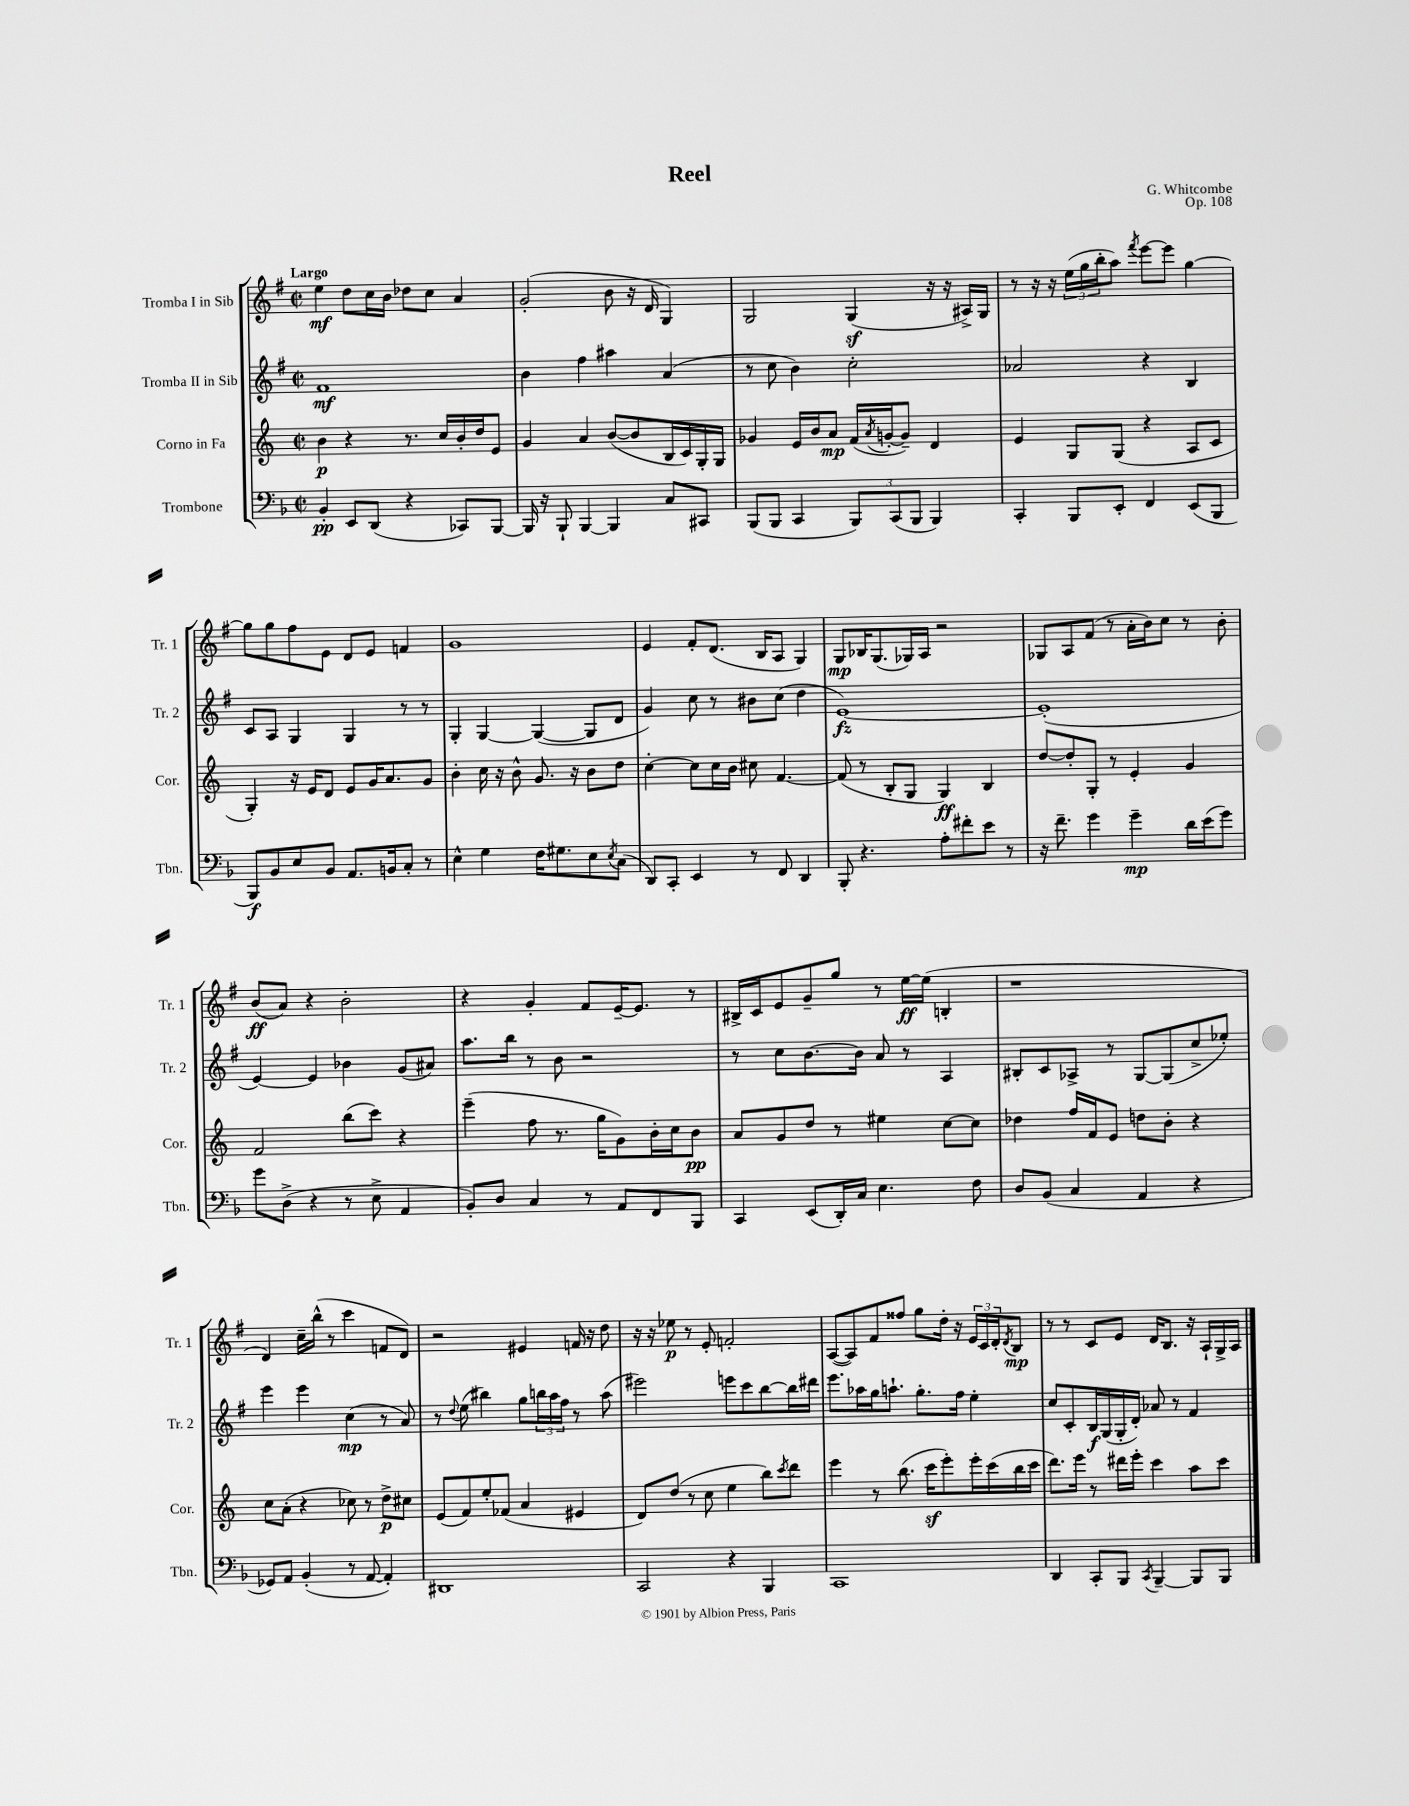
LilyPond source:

\header { title = "Reel" composer = "G. Whitcombe" opus = "Op. 108" }
<<
\new StaffGroup <<
\new Staff = "s0" \with { instrumentName = "Tromba I in Sib" shortInstrumentName = "Tr. 1" } {
    \clef treble \key g \major \defaultTimeSignature \time 2/2 \tempo "Largo"
    e''4\mf d''8 c''16 b'16 des''8 c''8 a'4 |
    g'2-.( b'8 r16 d'16 g4) |
    g2 g4\sf( r16 r16 ais16->) g16 |
    r8 r16 r16 \tuplet 3/2 { e''16( g''16 b''16-. } a''8) \acciaccatura { fis'''8 } e'''8~ e'''8 g''4~ |
    g''8 g''8 fis''8 e'8 d'8 e'8 f'4 |
    g'1 |
    e'4 fis'8-. d'8.( b16 a8 g4) |
    g8\mp bes16 g8.( ges16) a16 r2 |
    ges8 a8 fis'8( r8 a'16-. b'16) c''8 r8 b'8-. |
    b'8\ff( a'8) r4 b'2-. |
    r4 g'4-. fis'8 e'16~-- e'8. r8 |
    bis16-> c'16 e'8 g'8-- g''8 r8 e''16~\ff e''16( b4-. |
    r1 |
    d'4) c''16-- b''16-^( r8 c'''4 f'8 d'8) |
    r2 eis'4 f'16 r16 d''8 |
    r16 r16 ees''8\p r8 e'8-. f'2-. |
    a8~( a8) fis'8 fisis''8 g''8 d''16-. r16 \tuplet 3/2 { e'16 c'16 d'16-. } \acciaccatura { d'8 } b8\mp |
    r8 r8 c'8 e'8 d'16 b8. r16 a16-! g16-> a16 \bar "|." |
}
\new Staff = "s1" \with { instrumentName = "Tromba II in Sib" shortInstrumentName = "Tr. 2" } {
    \clef treble \key g \major \defaultTimeSignature \time 2/2
    fis'1\mf |
    b'4 fis''4 ais''4 a'4( |
    r8 c''8 b'4) c''2-. |
    aes'2 r4 b4 |
    c'8 a8 g4 g4 r8 r8 |
    g4-. g4~ g4~( g8 d'8 |
    g'4) c''8 r8 bis'8 c''8( d''4 |
    e'1~\fz) |
    e'1-.( |
    e'4~) e'4 bes'4 g'8( ais'8) |
    a''8. b''16 r8 b'8 r2 |
    r8 c''8 b'8.~ b'16 a'8 r8 a4 |
    bis8-. c'8 aes8-> r8 g8~ g8( c''8-> ees''8-.) |
    e'''4 e'''4 c''4\mp( r8 a'8) |
    r8 \appoggiatura { d''8 } e''8( bis''4) g''8 \tuplet 3/2 { b''16 a''16 fis''16 } r8 a''8( |
    eis'''2) e'''8 c'''8 b''8~ b''16 dis'''16 |
    e'''8. aes''16 g''16 a''8.-! g''8.-. fis''16 e''4-. |
    c''8 c'8-. b16\f g16( g16-. d'16-.) aes'8 r8 fis'4 \bar "|." |
}
\new Staff = "s2" \with { instrumentName = "Corno in Fa" shortInstrumentName = "Cor." } {
    \clef treble \key c \major \defaultTimeSignature \time 2/2
    b'4\p r4 r8. c''16 b'16-. d''16 e'8 |
    g'4 a'4 b'8~( b'8 b16 c'16) g16-. g16 |
    ges'4 e'16 b'16 a'8\mp f'16( \acciaccatura { a'8 } g'16~-. g'8--) d'4 |
    e'4 g8 g8( r4 a8 c'8 |
    g4-.) r16 e'16 d'8 e'8 g'16 a'8. g'8 |
    b'4-. c''16 r16 b'8-^ g'8. r16 b'8 d''8 |
    c''4~-. c''8 c''16 b'16 cis''8 f'4.~ |
    f'8( r8 b8-. g8 g4\ff) b4 |
    d''8~ d''8-. g8-. r8 e'4-. g'4 |
    f'2 b''8( c'''8) r4 |
    e'''4--( f''8 r8. g''16 g'8) b'16-. c''16 b'8\pp |
    a'8 g'8 d''8 r8 eis''4 c''8~ c''8 |
    des''4 f''16 f'16 e'8 d''8 b'8-. r4 |
    c''8 a'8-.( r4 ces''8) r8 d''8->\p cis''8 |
    e'8( f'8) e''8-. fes'8( a'4 eis'4 |
    d'8) d''8( r8 c''8 e''4 b''8) \acciaccatura { c'''8 } d'''8 |
    e'''4 r8 b''8.( c'''16\sf e'''8-.) e'''16-. c'''16( b''16 c'''16 |
    d'''8.) e'''16 r8 dis'''16 e'''16-. c'''4 a''8 c'''8 \bar "|." |
}
\new Staff = "s3" \with { instrumentName = "Trombone" shortInstrumentName = "Tbn." } {
    \clef bass \key f \major \defaultTimeSignature \time 2/2
    bes,4-.\pp e,8 d,8( r4 ces,8) bes,,8~ |
    bes,,16 r16 bes,,8-! bes,,4~ bes,,4 c8 cis,8 |
    bes,,8( bes,,8 c,4 \tuplet 3/2 { bes,,8) c,8( bes,,8 } bes,,4) |
    c,4-. bes,,8 e,8-. f,4 e,8( bes,,8 |
    bes,,8\f) bes,8 e8 bes,8 a,8. b,16 c8-. r8 |
    e4-^ g4 f16 gis8. e8 \acciaccatura { e8 } c8( |
    d,8) c,8-. e,4 r8 f,8 d,4 |
    bes,,8-. r4. a8-. fis'8-. e'8 r8 |
    r16 f'8.-- g'4 g'4--\mp d'16 e'16( g'8) |
    g'8 d8->( r4 r8 e8-> a,4 |
    bes,8-.) d8 c4 r8 a,8 f,8 bes,,8 |
    c,4 e,8( d,16-.) c16 e4. f8 |
    d8 bes,8( c4 a,4 r4 |
    ges,8) a,8 bes,4-.( r8 a,8~ a,4-.) |
    dis,1 |
    c,2 r4 bes,,4 |
    c,1 |
    d,4 c,8-. bes,,8 \acciaccatura { c,8 } bes,,4~-- bes,,8 bes,,8 \bar "|." |
}
>>
>>
\layout { \context { \Score \remove "Bar_number_engraver" } }
